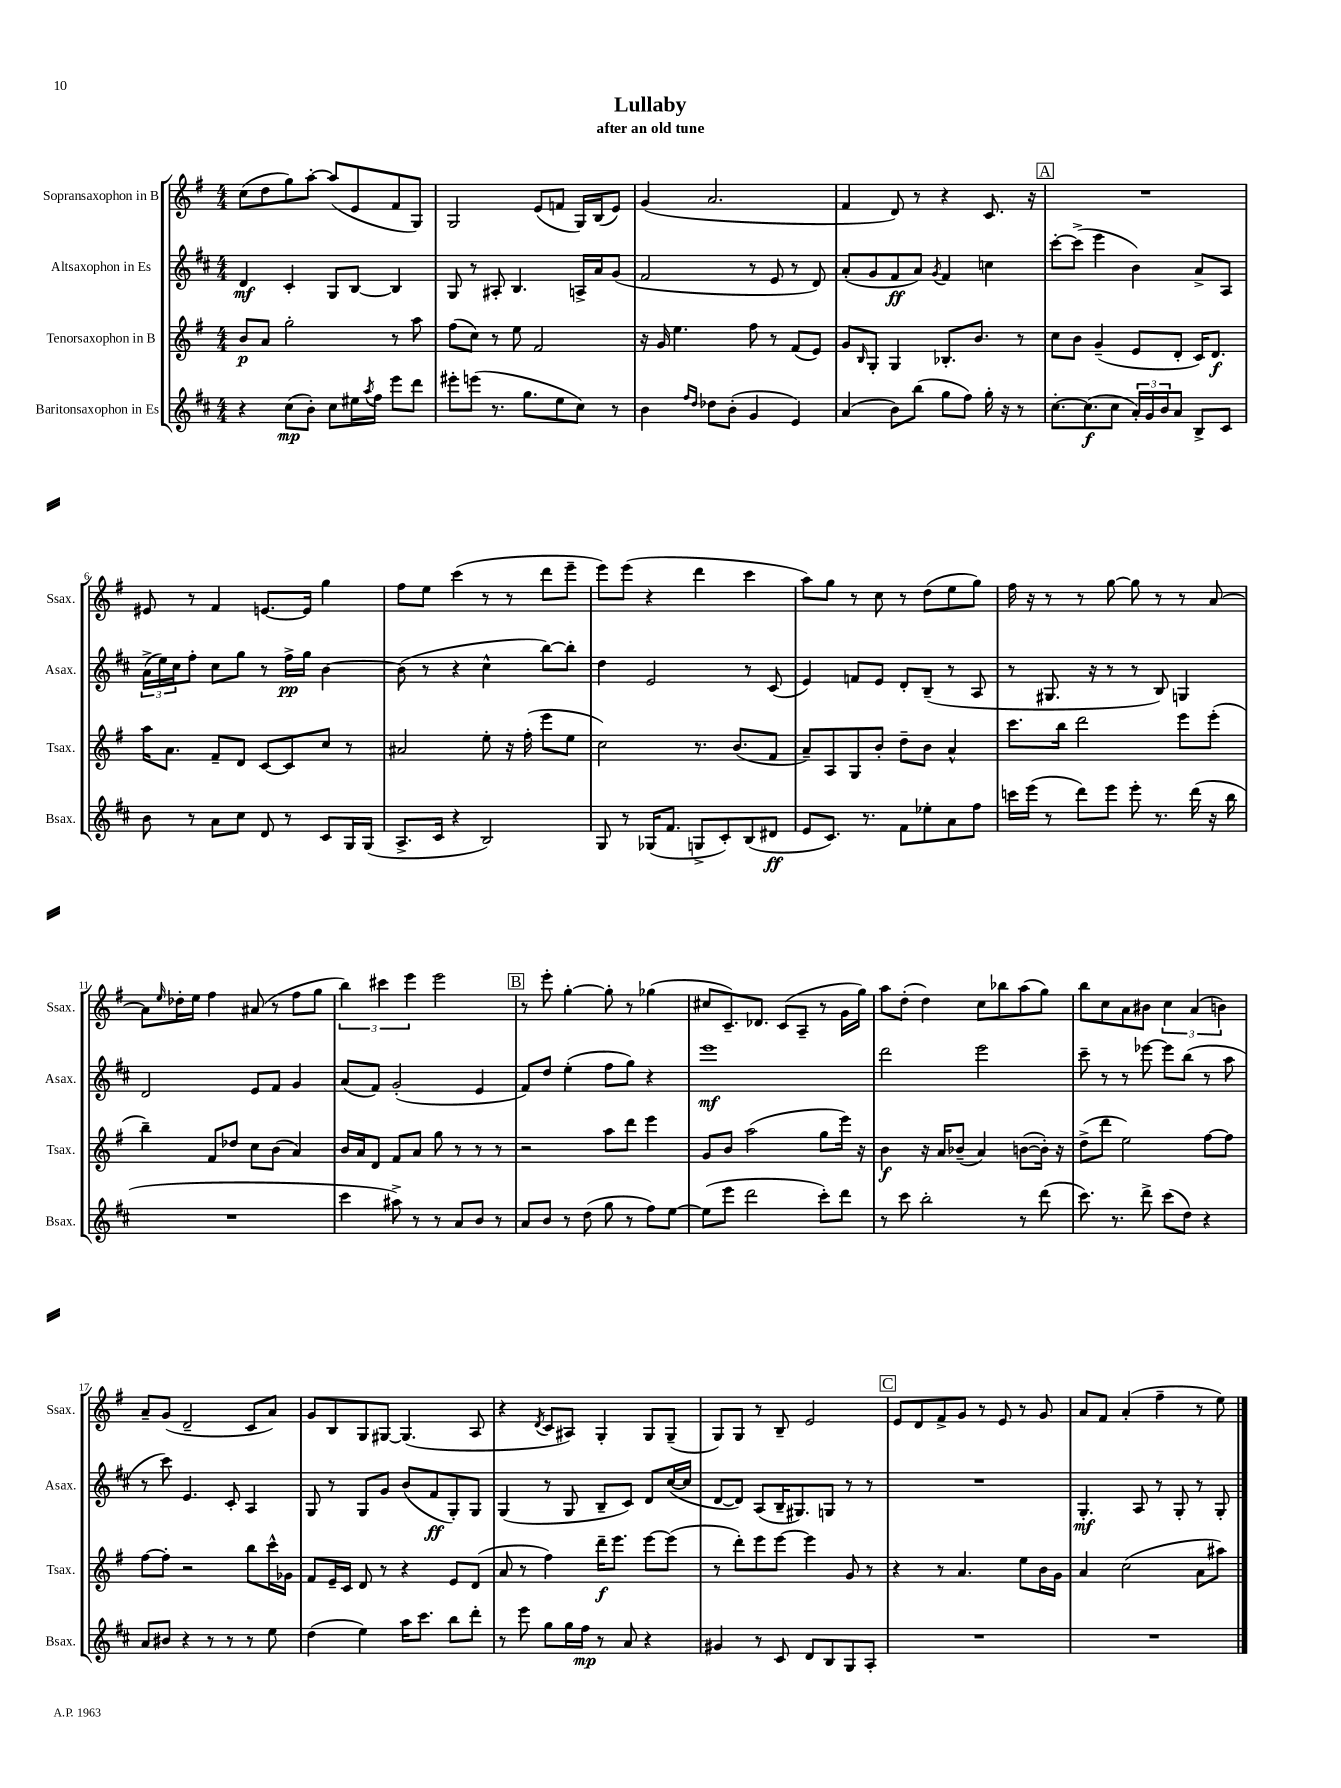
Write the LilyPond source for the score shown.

\header { title = "Lullaby" subtitle = "after an old tune" }
<<
\new StaffGroup <<
\new Staff = "s0" \with { instrumentName = "Sopransaxophon in B" shortInstrumentName = "Ssax." } {
    \clef treble \key g \major \numericTimeSignature \time 4/4
    c''8( d''8 g''8) a''8~-. a''8( e'8 fis'8 g8) |
    g2 e'8( f'8 g16) b16( e'8) |
    g'4( a'2. |
    fis'4 d'8) r8 r4 c'8. r16 |
    \mark \markup { \box "A" } R1 |
    eis'8 r8 fis'4 e'8.~ e'16 g''4 |
    fis''8 e''8 c'''4( r8 r8 d'''8 e'''8-- |
    e'''8) e'''8( r4 d'''4 c'''4 |
    a''8) g''8 r8 c''8 r8 d''8( e''8 g''8) |
    fis''16 r16 r8 r8 g''8~ g''8 r8 r8 a'8~ |
    a'8 \grace { e''16 } des''16-. e''16 fis''4 ais'8( r8 fis''8 g''8 |
    \tuplet 3/2 { b''4) cis'''4 e'''4 } e'''2 |
    \mark \markup { \box "B" } r8 e'''8-. g''4~-. g''8-. r8 ges''4( |
    cis''8 c'8.--) des'8. c'8( a8-- r8 g'16 g''16) |
    a''8 d''8-.( d''4) c''8 bes''8 a''8( g''8) |
    b''8 c''8 a'8 bis'8 \tuplet 3/2 { c''4 a'4( b'4) } |
    a'8-- g'8( d'2-- c'8 a'8) |
    g'8 b8 g8 gis8~ gis4.( a8 |
    r4 \acciaccatura { d'8 } c'8 ais8) g4-. g8 g8--( |
    g8) g8 r8 b8-- e'2 |
    \mark \markup { \box "C" } e'8 d'8 fis'8-> g'8 r8 e'8 r8 g'8 |
    a'8 fis'8 a'4-.( fis''4-- r8 e''8) \bar "|." |
}
\new Staff = "s1" \with { instrumentName = "Altsaxophon in Es" shortInstrumentName = "Asax." } {
    \clef treble \key d \major \numericTimeSignature \time 4/4
    d'4\mf cis'4-. g8 b8~ b4 |
    g8 r8 ais8-. b4. a16-> a'16 g'8( |
    fis'2 r8 e'8 r8 d'8) |
    a'8-.( g'8 fis'8\ff a'8) \acciaccatura { g'8 } fis'4 c''4 |
    \mark \markup { \box "A" } cis'''8~-. cis'''8->( e'''4 b'4) a'8-> a8 |
    \tuplet 3/2 { a'16->( e''16) cis''16 } fis''8-. cis''8 g''8 r8 fis''16->\pp g''16 b'4~ |
    b'8( r8 r4 cis''4-^ b''8~) b''8-. |
    d''4 e'2 r8 cis'8( |
    e'4) f'8 e'8 d'8-. b8--( r8 a8 |
    r8 gis8. r16 r8 r8 b8) g4 |
    d'2 e'8 fis'8 g'4 |
    a'8( fis'8) g'2-.( e'4 |
    \mark \markup { \box "B" } fis'8) d''8 e''4-.( fis''8 g''8) r4 |
    e'''1\mf |
    d'''2 e'''2 |
    cis'''8-- r8 r8 ees'''8~ ees'''8 b''8( r8 a''8 |
    r8 cis'''8) e'4. cis'8-. a4 |
    g8 r8 g8 g'8 b'8( fis'8\ff g8-.) g8 |
    g4( r8 g8 b8-- cis'8) d'8 cis''16~( cis''16 |
    d'8~ d'8) a8( b16-- gis8.) g8 r8 r8 |
    \mark \markup { \box "C" } R1 |
    g4.-.\mf a8 r8 g8-. r8 g8-. \bar "|." |
}
\new Staff = "s2" \with { instrumentName = "Tenorsaxophon in B" shortInstrumentName = "Tsax." } {
    \clef treble \key g \major \numericTimeSignature \time 4/4
    b'8\p a'8 g''2-. r8 a''8 |
    fis''8( c''8) r8 e''8 fis'2 |
    r16 g'16 e''4. fis''8 r8 fis'8( e'8) |
    g'8 \grace { b16 } g8-. g4 bes8.-. b'8. r8 |
    \mark \markup { \box "A" } c''8 b'8 g'4--( e'8 d'8-. c'16) d'8.\f |
    a''16 a'8. fis'8-- d'8 c'8~ c'8 c''8 r8 |
    ais'2 e''8-. r16 fis''16-.( e'''8 e''8 |
    c''2) r8. b'8.( fis'8 |
    a'8--) a8 g8 b'8-. d''8-- b'8 a'4-^ |
    c'''8. b''16 d'''2 e'''8 e'''8-.( |
    b''4--) fis'8 des''8 c''8 b'8( a'4) |
    b'16 a'16 d'8 fis'8 a'8 g''8 r8 r8 r8 |
    \mark \markup { \box "B" } r2 a''8 d'''8 e'''4 |
    g'8 b'8 a''2( g''8 e'''16) r16 |
    b'4\f r16 a'16 bes'8--( a'4) b'8~( b'16-.) r16 |
    d''8->( d'''8 e''2) fis''8~ fis''8 |
    fis''8~ fis''8-. r2 b''8 c'''16-^ ges'16 |
    fis'8 e'16-- c'16 d'8 r8 r4 e'8 d'8( |
    a'8 r8 fis''4) d'''16--\f e'''8. e'''8~ e'''8( |
    r8 d'''8-.) e'''8 e'''8~ e'''4 g'8 r8 |
    \mark \markup { \box "C" } r4 r8 a'4. e''8 b'16 g'16 |
    a'4 c''2( a'8 ais''8) \bar "|." |
}
\new Staff = "s3" \with { instrumentName = "Baritonsaxophon in Es" shortInstrumentName = "Bsax." } {
    \clef treble \key d \major \numericTimeSignature \time 4/4
    r4 cis''8\mp( b'8-.) cis''8 eis''16 \acciaccatura { a''8 } fis''16 e'''8 d'''8 |
    eis'''8-. e'''8( r8. g''8. e''8 cis''8) r8 |
    b'4 \grace { fis''16 d''16 } des''8 b'8-.( g'4 e'4) |
    a'4( b'8) b''8( g''8 fis''8) g''16-. r16 r8 |
    \mark \markup { \box "A" } cis''8.~-. cis''8.\f( cis''8 \tuplet 3/2 { a'16-.) g'16 b'16 } a'8 b8-> cis'8 |
    b'8 r8 a'8 cis''8 d'8 r8 cis'8 g16 g16( |
    a8.-> cis'16 r4 b2) |
    g8 r8 ges16( fis'8. g8-> cis'8-.) b8( dis'8\ff |
    e'8 cis'8.) r8. fis'8 ees''8-. a'8 fis''8 |
    c'''16 e'''16( r8 d'''8) e'''8 e'''8-. r8. d'''16( r16 b''16 |
    R1 |
    cis'''4 ais''8->) r8 r8 a'8 b'8 r8 |
    \mark \markup { \box "B" } a'8 b'8 r8 d''8( g''8 r8 fis''8) e''8~ |
    e''8( e'''8 d'''2 cis'''8-.) d'''8 |
    r8 cis'''8 b''2-. r8 d'''8( |
    cis'''8.) r8. d'''8-> cis'''8( d''8) r4 |
    a'8 bis'8 r4 r8 r8 r8 e''8 |
    d''4( e''4) a''16 cis'''8. b''8 d'''8-. |
    r8 e'''8 g''8 g''16 fis''16\mp r8 a'8 r4 |
    gis'4 r8 cis'8 d'8 b8 g8 a8-. |
    \mark \markup { \box "C" } R1 |
    R1 \bar "|." |
}
>>
>>
